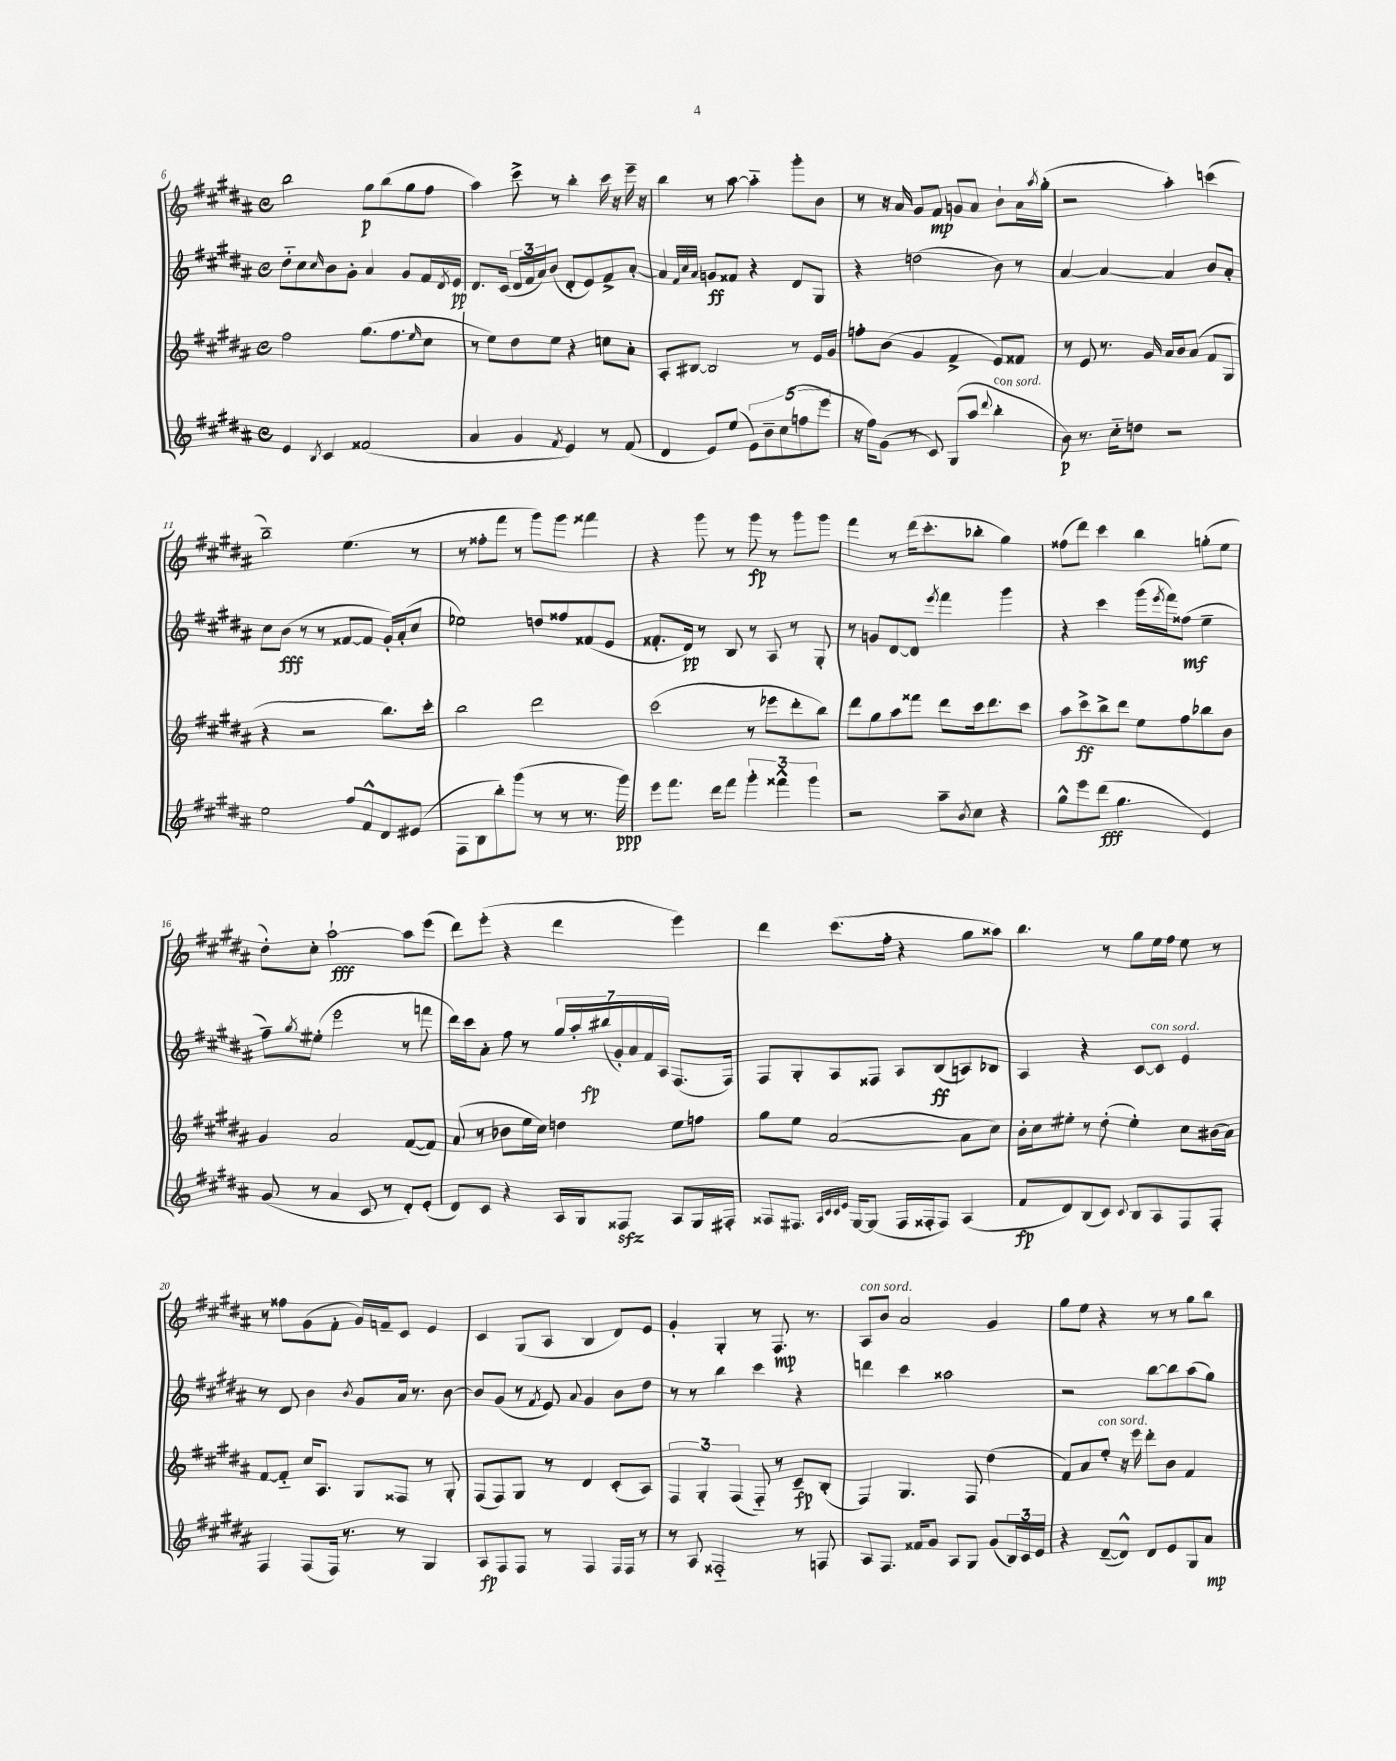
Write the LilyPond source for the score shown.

<<
\new StaffGroup <<
\new Staff = "s0" {
    \clef treble \key b \major \defaultTimeSignature \time 4/4
    b''2 gis''8\p b''8( gis''8 fis''8 |
    ais''4) cis'''8-> r8 b''4-. cis'''16 r16 e'''16-- r16 |
    b''4 r8 ais''8~ ais''4-_ gis'''8-. b'8 |
    r8 r16 ais'16 gis'8 fis'8\mp g'8 ais'8 b'8-! ais'16 \acciaccatura { ais''8 } gis''16-.( |
    r2 ais''4-.) c'''4( |
    b''2--) e''4.( r8 |
    r8 fisis''8-. fis'''8 r8 gis'''8) gis'''8 fisis'''4 |
    r4 gis'''8 r8 gis'''8\fp r8 gis'''8 gis'''8 |
    fis'''4 r8 dis'''16( cis'''8.-. bes''8-. gis''4) |
    fisis''8( dis'''8) cis'''4 b''4 g''8-.( e''8 |
    dis''8-.) cis''8-. ais''2~-!\fff ais''8 e'''8( |
    dis'''8) e'''8-.( r4 dis'''4 e'''4) |
    dis'''4 cis'''8.( fis''16-. r4 gis''8 aisis''8) |
    b''4. r8 gis''8 e''16 fis''16 e''8 r8 |
    r8 fisis''8 gis'8( fis'8-. gis'16) f'16-- cis'8 e'4 |
    cis'4 gis8( ais8 b4 dis'8) e'8 |
    gis'4-. gis4-. r8 fis8.\mp r8. |
    ais8^\markup { \italic "con sord." } b'8 ais'2 gis'4 |
    gis''8 e''8 r4 r8 r8 gis''8 b''8 \bar "|." |
}
\new Staff = "s1" {
    \clef treble \key b \major \defaultTimeSignature \time 4/4
    dis''8-_ cis''8 \grace { cis''16 } b'8 gis'8-. ais'4 gis'8 fis'16 \acciaccatura { dis'8 } e'16\pp |
    dis'8. cis'16( \tuplet 3/2 { dis'16 fis'16 ais'16) } b'8( dis'8-. e'8) fis'8-> ais'8~-. |
    ais'4 \grace { fis'32 cis''32 ais'32 } g'8\ff fisis'8 r4 dis'8 gis8 |
    r4 d''2( b'8) r8 |
    ais'4~ ais'4~ ais'4 b'8 ais'8-. |
    cis''8 b'8\fff( r8 r8 fisis'8~ fisis'8 gis'16-.) ais'16-.( cis''8 |
    ees''2) d''8 fisis''8 fisis'8( e'8 |
    fisis'8.-. dis'16\pp) r8 b8 r8 ais8 r8 gis8-. |
    r8 g'8 dis'8~ dis'8 \acciaccatura { e'''8 } fis'''4 gis'''4 |
    r4 cis'''4 gis'''16( \acciaccatura { e'''8 } fis'''16) fisis''8\mf( e''4-- |
    fis''8--) \acciaccatura { gis''8 } eis''8-.( e'''2 r8 f'''8 |
    dis'''16) cis'''16 ais'8-. fis''8 r8 \tuplet 7/4 { gis''16 ais''16-. bis''16\fp( gis'16-.) ais'16 fis'16 ais16 } fis8.( fis16) |
    fis8 gis8-. ais8 fisis8 ais8 b8\ff( a8) bes8 |
    ais4 r4 cis'8~ cis'8^\markup { \italic "con sord." } e'4 |
    r8 dis'8 b'4 \acciaccatura { b'8 } gis'8 ais'16 r8. b'8~ |
    b'8 gis'8( r8 \acciaccatura { fis'8 } e'8) \appoggiatura { ais'8 } gis'4 b'8 dis''8 |
    r8 r8 b''4 cis'''4 r4 |
    d'''4 cis'''4 aisis''2 |
    r2 b''8~ b''8 ais''8( gis''8) \bar "|." |
}
\new Staff = "s2" {
    \clef treble \key b \major \defaultTimeSignature \time 4/4
    fis''2 gis''8.( fis''8. \grace { e''16 } cis''8 |
    r8 e''8) dis''8 e''8 r4 c''8 ais'8-. |
    ais8-. bis8~ bis2 r8 e'16 gis'16 |
    f''8-. b'8( gis'4 fis'4-> e'8) fisis'8 |
    r8 e'8 r8. gis'16 ais'16 b'16 ais'8( fis'8 gis8 |
    r4 r2 b''8.) cis'''16-. |
    b''2 dis'''2 |
    cis'''2( r8 ees'''8 dis'''8-. b''8) |
    dis'''8 gis''8 ais''8 fisis'''8 dis'''8 cis'''16 dis'''8. cis'''8 |
    ais''8 cis'''8->\ff b''8-> dis'''8 e''8 fis''8 bes''8 b'8 |
    gis'4 ais'2 fis'8~( fis'8) |
    ais'8( r8 bes'8 e''16 cis''16) d''4 e''8 f''8 |
    gis''8 e''8 ais'2~( ais'8 cis''8) |
    b'16-. cis''16 eis''8-. r8 dis''8-.( eis''4-.) cis''8 bis'16( ais'16) |
    fis'8~ fis'8-_ cis''16 ais8. gis8 fisis8 r8 gis8-. |
    fis8( fis8) gis8 r8 dis'4 cis'8-.( ais8) |
    \tuplet 3/2 { fis4 gis4-. fis4( } fis8-_) r8 cis'8--\fp b8-.( |
    fis4) gis4. fis8 dis''4( |
    fis'8) ais'8 e''8-.^\markup { \italic "con sord." } r16 e'''16 dis'''8-. b'8 fis'4 \bar "|." |
}
\new Staff = "s3" {
    \clef treble \key b \major \defaultTimeSignature \time 4/4
    e'4 \acciaccatura { b8 } cis'4 fisis'2( |
    ais'4 gis'4 \acciaccatura { fis'8 } e'4) r8 fis'8( |
    dis'4 e'8) e''8( \tuplet 5/4 { e'8) b'8-- cis''8( f''8 e'''8 } |
    r16 fis''16) gis'8( r8 cis'8) gis8( ais''8 \appoggiatura { dis'''8 } b''4-.^\markup { \italic "con sord." } |
    b'8\p) r8. cis''16-_ d''8 r2 |
    e''2 fis''8 fis'8-^ dis'8 eis'8( |
    fis8 b8 b''8-.) gis'''8( r8 r8 r8. gis'''16\ppp) |
    e'''8 fis'''8. dis'''16 fis'''8 \tuplet 3/2 { gis'''4-. fisis'''4-^ gis'''4 } |
    r2 ais''8-- \acciaccatura { b'8 } cis''8 r4 |
    gis''8-^ e'''8 dis'''8\fff( gis''4. e'4) |
    gis'8( r8 ais'4 cis'8 r8 dis'8-.) e'8-.( |
    dis'8) cis'8 r4 ais16 gis16 fisis8\sfz ais8 gis16 fis16-. |
    fisis8 fis8. \grace { ais32 cis'32 cis'32 e'32 } gis16~ gis8( fis16 fisis16-. fisis8) ais4( |
    fis'8\fp dis'8) b8( cis'8) \appoggiatura { cis'8 } b8 ais8 fis8 fis8-. |
    fis4 fis8( fis16) r8. r8 gis4 |
    ais8\fp fis8 fis8 r8 fis4 fis16 fis16 r8 |
    r8 ais8 fisis2-_ r8 f8 |
    ais8 fis8. fisis'16 gis'8 ais8 gis8 gis'8( \tuplet 3/2 { b16) cis'16 e'16 } |
    r4 dis'8~--( dis'8-^) dis'8 e'8 gis8 ais'8\mp \bar "|." |
}
>>
>>
\layout { \context { \Score currentBarNumber = #6 } }
